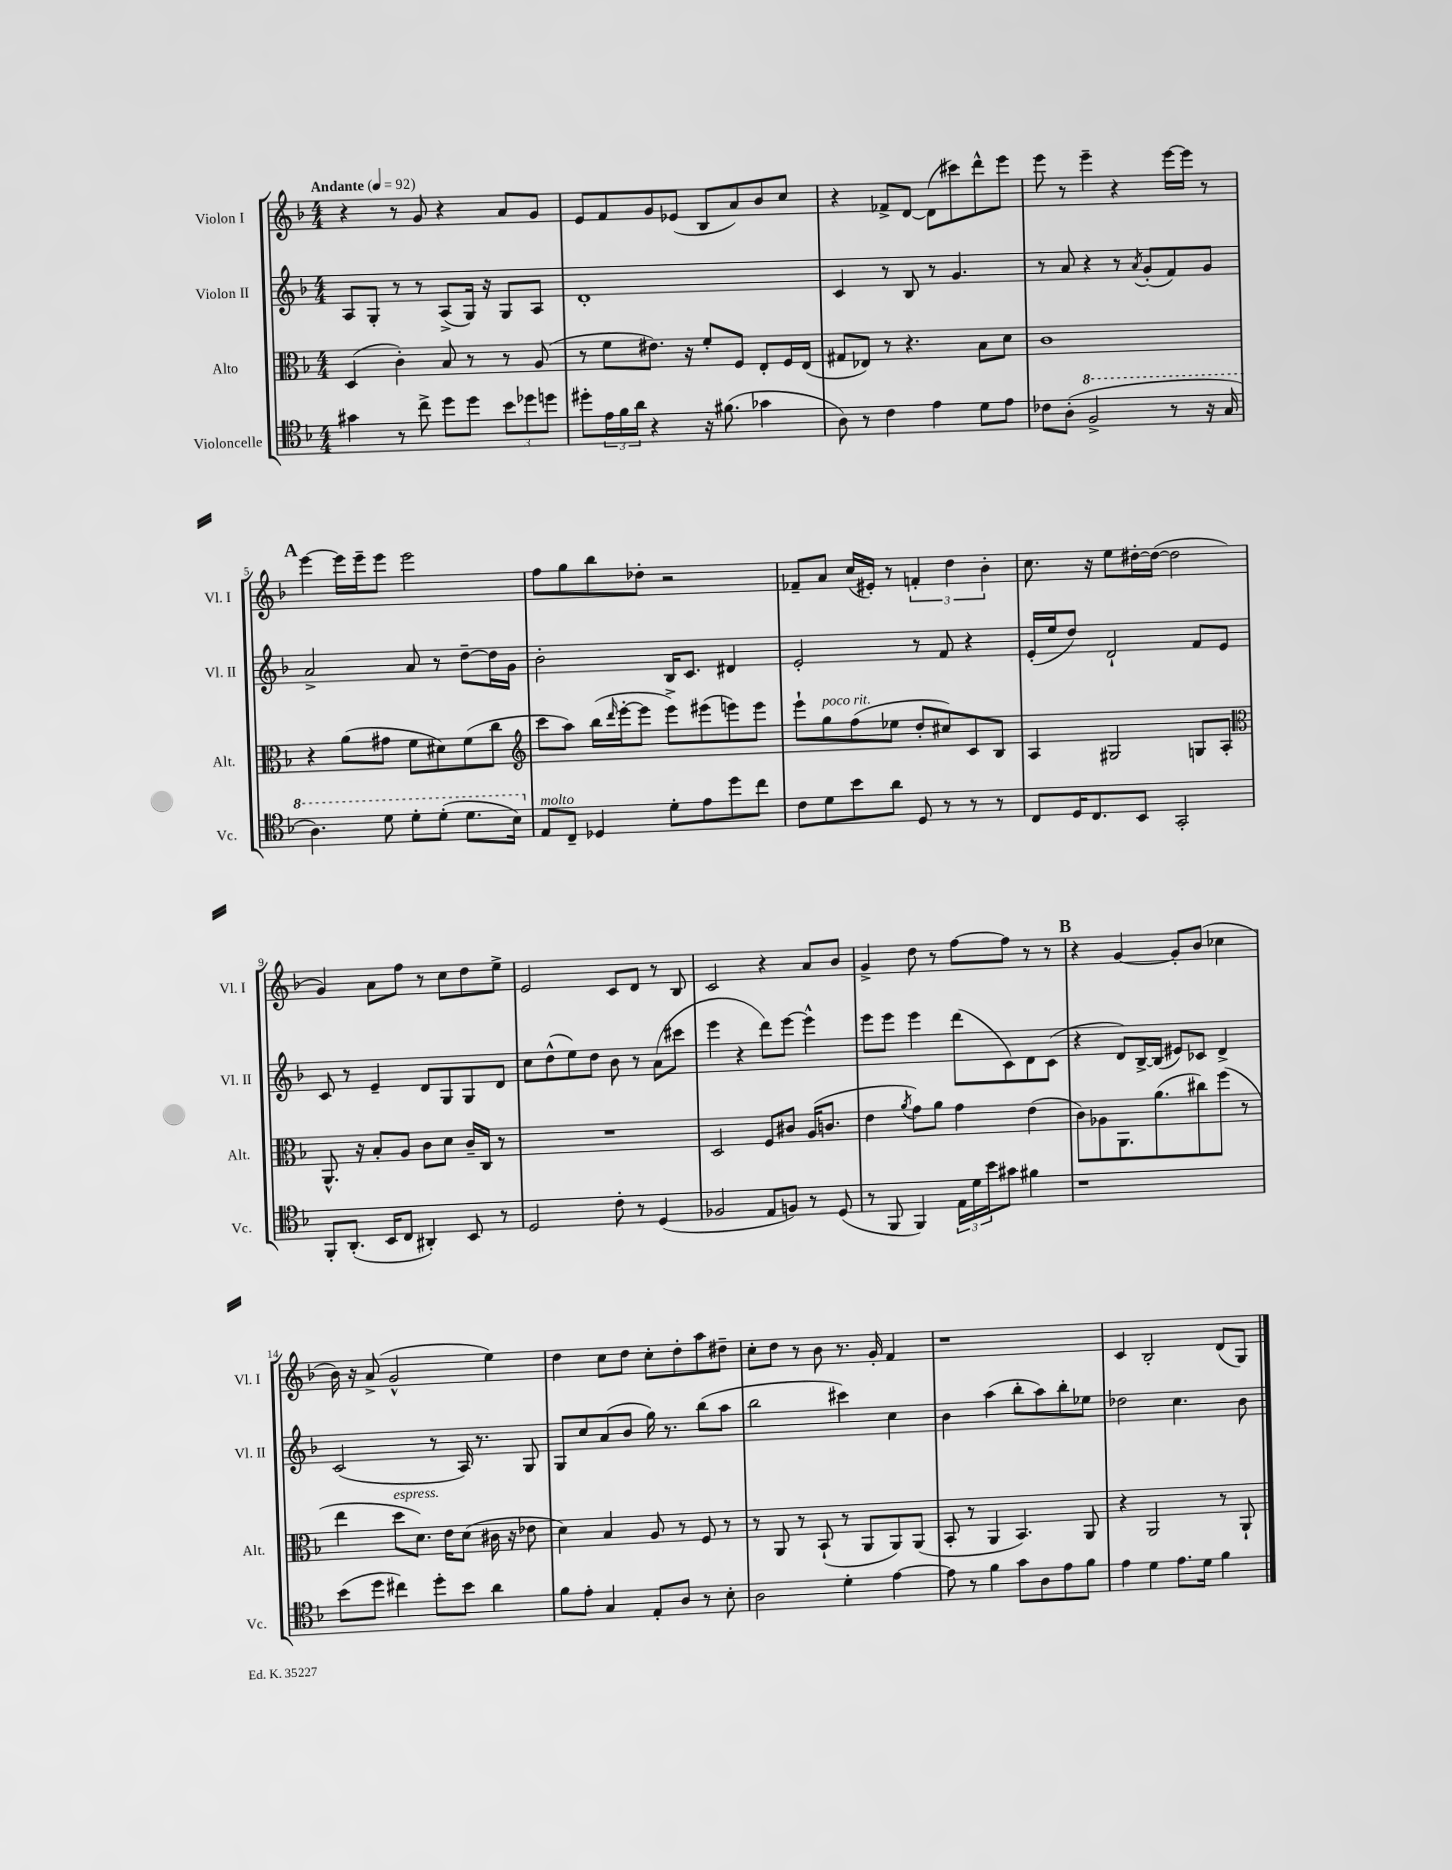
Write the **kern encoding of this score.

**kern	**kern	**kern	**kern
*staff4	*staff3	*staff2	*staff1
*clefC4	*clefC3	*clefG2	*clefG2
*k[b-]	*k[b-]	*k[b-]	*k[b-]
*M4/4	*M4/4	*M4/4	*M4/4
*MM92	*MM92	*MM92	*MM92
4g#\	(4D/	8A/L	4r
.	.	8G'/J	.
8r	4c'\)	8r	8r
8cc^\	.	8r	8g/
8dd\L	8B-/	(8A^/L	4r
8dd\J	8r	16G/Jk)	.
.	.	16r	.
12b-\L	8r	8G/L	8a/L
12dd-\	.	.	.
.	(8A/	8A/J	8g/J
12dd\J	.	.	.
=	=	=	=
8dd#'\L	8r	1d'	8e/L
24e\L	8f\L	.	8f/
24f\	.	.	.
24a\JJ	.	.	.
4r	8.e#\J)	.	8g/
.	.	.	(8e-/J
.	16r	.	.
16r	8f'/L	.	8B-/L
(8.f#\	.	.	.
.	8F/J	.	8a/)
4g-\	8E'/L	.	8b-/
.	16F/L	.	8cc/J
.	(16E/JJ	.	.
=	=	=	=
8A\)	8G#/L	4c/	4r
8r	8E-/J)	.	.
4c\	8r	8r	8f-^/L
.	4.r	8B-/	[8d/J
4e\	.	8r	(8d\]L
.	.	4.g/	8ccc#\)
8d\L	8B-\L	.	8ddd^^\
8e\J	8d\J	.	8eee\J
=	=	=	=
8c-\L	1c	8r	8eee\
(8A'\J	.	8a/	8r
2f^/	.	4r	4eee~\
.	.	8r	4r
.	.	8qa/	.
.	.	(8g'/L	.
8r	.	8f/)	[16eee\LL
.	.	.	16eee\]JJ
16r	.	8g/J	8r
16g/	.	.	.
=	=	=	=
4.a\)	4r	2a^/	[4eee\
.	(8a\L	.	16eee\]LL
.	.	.	16eee~\J
8dd\	8g#\J	.	8eee\J
8dd'\L	8f\L	8a/	2eee\
(8dd'\J	8d#\)	8r	.
8.dd\L	(8f\	[8dd~\L	.
.	8cc\J	16dd\]L	.
16b-\Jk)	.	16g\JJ	.
=	=	=	=
*	*clefG2	*	*
8E/L	8ccc\L	2b-'\	8ff\L
8C~/J	8aa\J)	.	8gg\
4D-/	(16bb-\LL	.	8bb-\
.	16qqddd/	.	.
.	[16eee'\J	.	.
.	8eee\]J	.	8dd-'\J
8d'\L	8eee^\L)	16B-/LK	2r
.	.	8.c/J	.
8e\	(8eee#\	.	.
8dd\	8eee\)	4d#/	.
8cc\J	8eee\J	.	.
=	=	=	=
8c\L	8eee`\L	2e'/	8f-~/L
8d\	8gg\	.	8a/J
8b-\	(8ff\	.	(16cc/LL
.	.	.	16e#'/JJ)
8a\J	8ee-\J	.	8r
8D/	8dd'/L	8r	6f'/
8r	8cc#/)	8f/	.
.	.	.	6dd\
8r	8c/	4r	.
.	.	.	6b-'\
8r	8B-/J	.	.
=	=	=	=
8C/L	4A/	(16e'/LL	8.cc\
.	.	16ee/J	.
16D/K	.	8dd/J)	.
8.C/	.	.	16r
.	2G#/	2d`/	8ee\L
8BB-/J	.	.	[16dd#'\L
.	.	.	(16dd#\_JJ
2GG'/	.	.	2dd#\]
.	8G/L	8f/L	.
.	8A'/J	8e/J	.
=	=	=	=
*	*clefC3	*	*
8FF'/L	8.AA^^/	8c/	4g/)
(8.AA'/J	.	8r	.
.	16r	.	.
.	8B-'/L	4e~/	8a\L
16BB-/LK	.	.	.
8C/J	8A/J	.	8ff\J
4AA#'/)	8c\L	8d/L	8r
.	8d\J	8G/	8cc\L
8BB-/	16c~/LL	8G/	8dd\
.	16C/JJ	.	.
8r	8r	8d/J	8ee^\J
=	=	=	=
2D/	1r	8cc\L	2e/
.	.	(8dd^^\	.
.	.	8ee\)	.
.	.	8dd\J	.
8c'\	.	8b-\	8c/L
8r	.	8r	8d/J
(4D/	.	(8a\L	8r
.	.	8ccc#\J	8B-/
=	=	=	=
2F-/	2D/	4eee\	2c/
.	.	4r	.
8E/L	8F/L	8ddd\L)	4r
8F/J)	8c#/J	[8eee\J	.
8r	(16A/LK	4eee^^\]	8a/L
.	8.c/J	.	.
(8D/	.	.	8b-/J
=	=	=	=
8r	4e\	8eee\L	4g^/
8FF/	.	8eee\J	.
.	8qa/	.	.
4FF/)	8g\L)	4eee\	8dd\
.	8a\J	.	8r
24E\LL	4g\	(8ddd\L	[8ff\L
24d\	.	.	.
24b-\J	.	.	.
8g#\J	.	8c\)	8ff\]J
4f#\	(4e\	8d\	8r
.	.	(8c\J	8r
=	=	=	=
1r	8c\L)	4r	4r
.	8A-\	.	.
.	8.AA\	8d/L)	[4g/
.	.	[16B-^/L	.
.	(8.a\	(16B-/]JJ	.
.	.	8e#/L)	8g'/]L
.	8cc#\)	8c-/J	(8b-/J
.	(8ff\J	4d^/	4cc-\
.	8r	.	.
=	=	=	=
(8b-\L	4ee\	(2c/	16b-\)
.	.	.	16r
8dd\J	.	.	(8a^/
4cc#\)	8dd\L	.	2g^^/
.	8.d\J)	.	.
8dd'\L	.	8r	.
.	16e\LK	.	.
8b-\J	(8d\J	16A/)	.
.	.	8.r	.
4a\	16c#\	.	4ee\)
.	16r	.	.
.	8e-\	8G/	.
=	=	=	=
8f\L	4d\)	8G/L	4dd\
8e'\J	.	8cc/	.
4G/	4B-/	(8a/	8cc\L
.	.	8b-/J	8dd\J
8E'/L	8A/	16gg\)	8cc'\L
.	.	8.r	.
8A/J	8r	.	8dd'\
8r	8F/	(8bb-\L	8aa\
8B-'\	8r	8aa\J	8dd#~\J
=	=	=	=
2A\	8r	2bb-\	8cc'\L
.	8AA/	.	8dd\J
.	8r	.	8r
.	(8BB-`/	.	8b-\
4d'\	8r	4ccc#\)	8.r
.	8AA/L	.	.
.	.	.	16g'/
[4e\	8AA/)	4cc\	4f/
.	(8AA/J	.	.
=	=	=	=
8e\]	8BB-'/	4b-\	1r
8r	8r	.	.
4f\	4AA/	(4aa\	.
8g\L	4.BB-/)	8bb-'\L	.
8A\	.	8aa\)	.
8e\	.	8bb-'\	.
8f\J	8AA/	8ee-\J	.
=	=	=	=
4e\	4r	2dd-\	4c/
4d\	2AA/	.	2B-'/
8.e\L	.	4.cc\	.
16d\Jk	.	.	.
4f\	8r	.	(8d/L
.	8AA`/	8b-\	8G/J)
==	==	==	==
*-	*-	*-	*-
